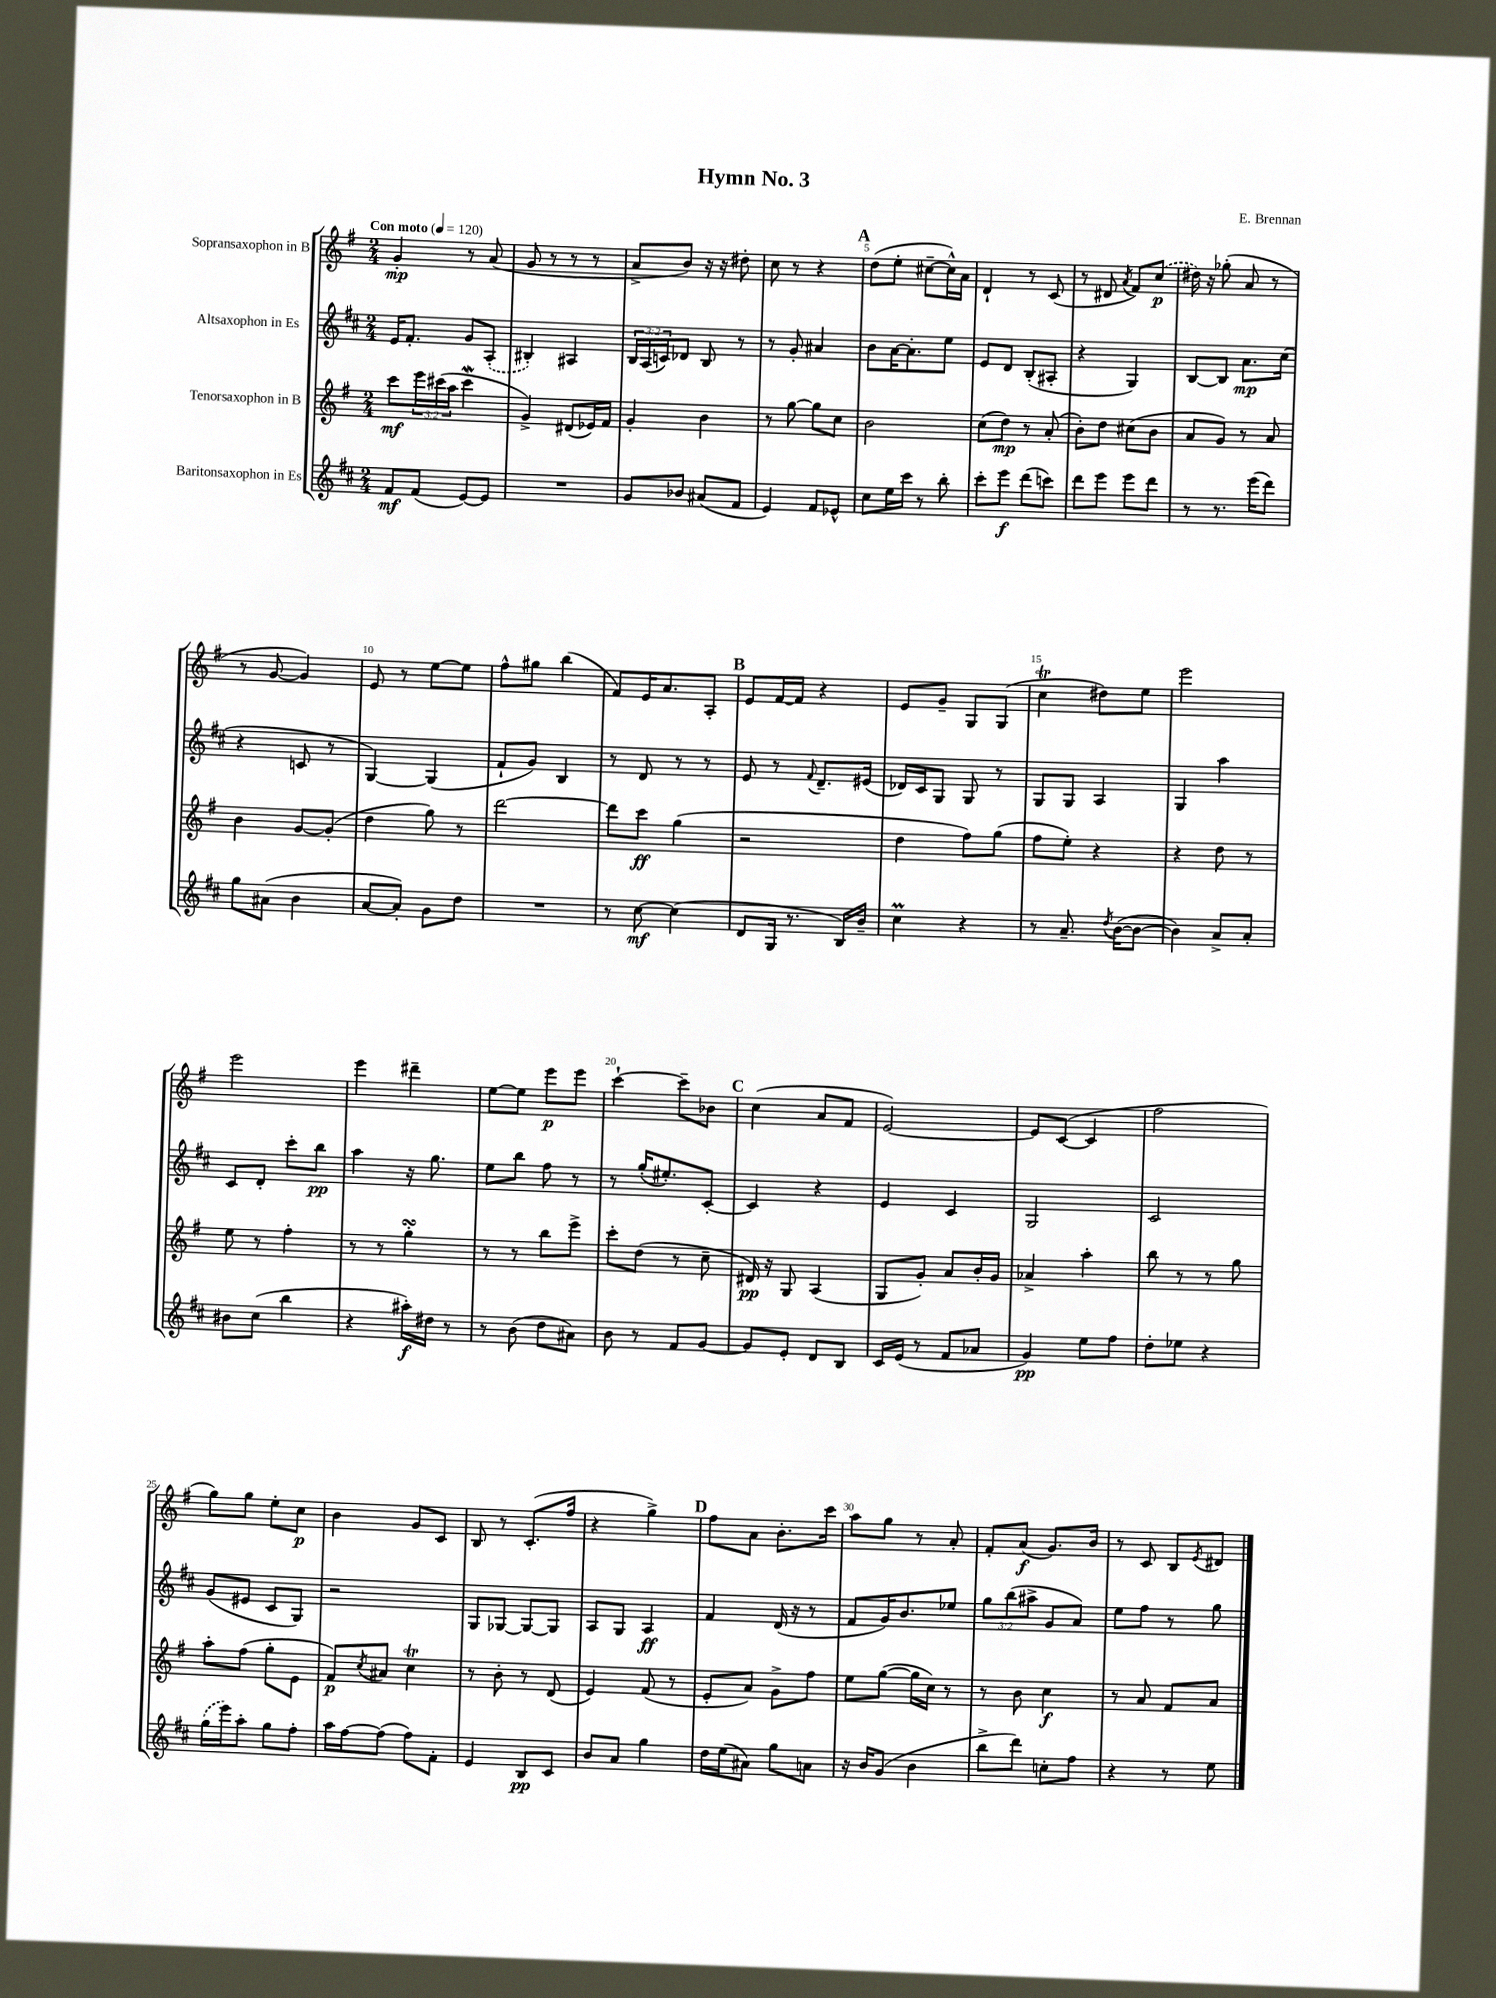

**kern	**kern	**kern	**kern
*staff4	*staff3	*staff2	*staff1
*clefG2	*clefG2	*clefG2	*clefG2
*k[f#c#]	*k[f#]	*k[f#c#]	*k[f#]
*M2/4	*M2/4	*M2/4	*M2/4
*MM120	*MM120	*MM120	*MM120
8f#	8ccc	16e	4g'
.	.	8.f#'	.
(8f#	24eee	.	.
.	(24ccc#	.	.
.	24aa	.	.
[8e)	4ccc#	8g	8r
8e]	.	(8A'	(8a
=	=	=	=
2r	4g^)	4B#')	8g
.	.	.	8r
.	(8d#	4A#	8r
.	16e-)	.	8r
.	16f#	.	.
=	=	=	=
8g	4g'	24B	8a^
.	.	(24A	.
.	.	24c)	.
8b-	.	8d-	8b)
(8a#	4b	8B	16r
.	.	.	16r
8f#	.	8r	8dd#'
=	=	=	=
4e)	8r	8r	8cc
.	[8gg	8g'	8r
8f#	8gg]	4a#	4r
8e-^^	8cc	.	.
=	=	=	=
8cc#	2b	8b	(8dd
16ee	.	[16a	8ee'
16ccc#	.	8.a']	.
8r	.	.	[8cc#~
8bb'	.	8ee	16cc#^^])
.	.	.	16a
=	=	=	=
8ccc#'	(8cc	8e	4d`
8eee	8dd)	8d	.
(8ddd	8r	(8B'	8r
8ccc)	(8a'	8A#'	(8c
=	=	=	=
8ddd	8b')	4r	8r
8eee	8dd	.	8d#
.	.	.	8qa
8eee	(8cc#	4G)	8f#)
8ddd	8b	.	(8cc
=	=	=	=
8r	8a	[8B	16dd#)
.	.	.	16r
8.r	8g)	8B]	(8gg-'
.	8r	8.a	8a
(16eee	.	.	.
8ddd)	8a	.	8r
.	.	(16cc#	.
=	=	=	=
8gg	4b	4r	8r
(8a#	.	.	[8g
4b	[8g	8c	4g])
.	(8g']	8r	.
=	=	=	=
[8a	4dd	[4G)	8e
8a'])	.	.	8r
8g	8gg)	(4G]	[8ee
8dd	8r	.	8ee]
=	=	=	=
2r	[2ddd	8f#`	8ff#^^
.	.	8g)	8gg#
.	.	4B	(4bb
=	=	=	=
8r	8ddd]	8r	8f#)
[8cc#	8ccc	8d	16e
.	.	.	8.a
(4cc#]	(4gg	8r	.
.	.	8r	8A'
=	=	=	=
8d	2r	8e	8e
16G	.	8r	[16f#
8.r	.	.	16f#]
.	.	8qqf#	.
.	.	8.d~	4r
16B)	.	.	.
16b~	.	(16e#	.
=	=	=	=
4cc#	4dd	16d-)	8e
.	.	16c#	.
.	.	8G	8g~
4r	8ff#)	8G	8G
.	(8gg	8r	(8G
=	=	=	=
8r	8ff#	8G	4cc
8.a~	8ee')	8G	.
.	4r	4A	8dd#)
8qdd	.	.	.
([16b	.	.	.
8b_	.	.	8ee
=	=	=	=
4b])	4r	4G	2eee
8a^	8dd	4aa	.
8a'	8r	.	.
=	=	=	=
8b#	8ee	8c#	2eee
(8cc#	8r	8d'	.
4bb	4ff#'	8ccc#'	.
.	.	8bb	.
=	=	=	=
4r	8r	4aa	4eee
.	8r	.	.
16aa#')	4gg'	16r	4ddd#~
16dd#	.	8.gg	.
8r	.	.	.
=	=	=	=
8r	8r	8ee	[8ee
(8b	8r	8bb	8ee]
8dd	8bb	8ff#	8eee
8a#)	8eee^	8r	8eee
=	=	=	=
8b	8ccc'	8r	[4ccc`
8r	(8dd	(16gg'	.
.	.	8.ee#')	.
8f#	8r	.	8ccc~]
[8g	8cc~	[8c#'	8b-
=	=	=	=
8g]	16d#)	4c#]	(4cc
.	16r	.	.
8e'	8G	.	.
8d	(4A	4r	8a
8B	.	.	8f#
=	=	=	=
16c#	8G	4e	[2e)
(16e	.	.	.
8r	8g')	.	.
8f#	8a	4c#	.
8a-	16b'	.	.
.	16g	.	.
=	=	=	=
4g)	4a-^	2G	8e]
.	.	.	([8c
8ee	4aa'	.	4c]
8ff#	.	.	.
=	=	=	=
8dd'	8bb	2c#	2ff#
8ee-	8r	.	.
4r	8r	.	.
.	8gg	.	.
=	=	=	=
(16gg	8aa'	(8g	8gg)
16eee)	.	.	.
8aa'	(8ff#	8e#	8gg
8gg	8gg'	8c#	8ee'
8ff#'	8e	8G)	8cc
=	=	=	=
16aa	8f#)	2r	4b
[16ff#	.	.	.
.	8qcc	.	.
(8ff#]	8a#	.	.
8ff#)	4cc	.	8g
8f#'	.	.	8c
=	=	=	=
4e	8r	8G	8B
.	8b'	[8G-	8r
8B	8r	8G-_	(8.c'
8c#	(8d	8G-]	.
.	.	.	16ff#
=	=	=	=
8b	4e)	8A	4r
8a	.	8G	.
4gg	(8f#	4A	4gg^)
.	8r	.	.
=	=	=	=
16dd	8e'	4f#	8ff#
(16ee	.	.	.
8a#)	8a)	.	8a
8gg	8g^	(16d	8.b'
.	.	16r	.
8a	8ff#	8r	.
.	.	.	16ccc
=	=	=	=
16r	8ee	8f#	8aa
16b	.	.	.
(8g	([8gg	16g)	8gg
.	.	8.b	.
4b	16gg]	.	8r
.	16cc)	.	.
.	8r	8ee-	8a'
=	=	=	=
8bb^	8r	12gg	8f#'
.	.	(12bb	.
8ddd)	8b	.	(8a
.	.	12aa#^	.
8cc'	4cc	8g	8.g)
8ff#	.	8a)	.
.	.	.	16b
=	=	=	=
4r	8r	8ee	8r
.	8a	8ff#	8c
8r	8f#	8r	8B
.	.	.	8qe
8ee	8a	8gg	8d#
==	==	==	==
*-	*-	*-	*-
